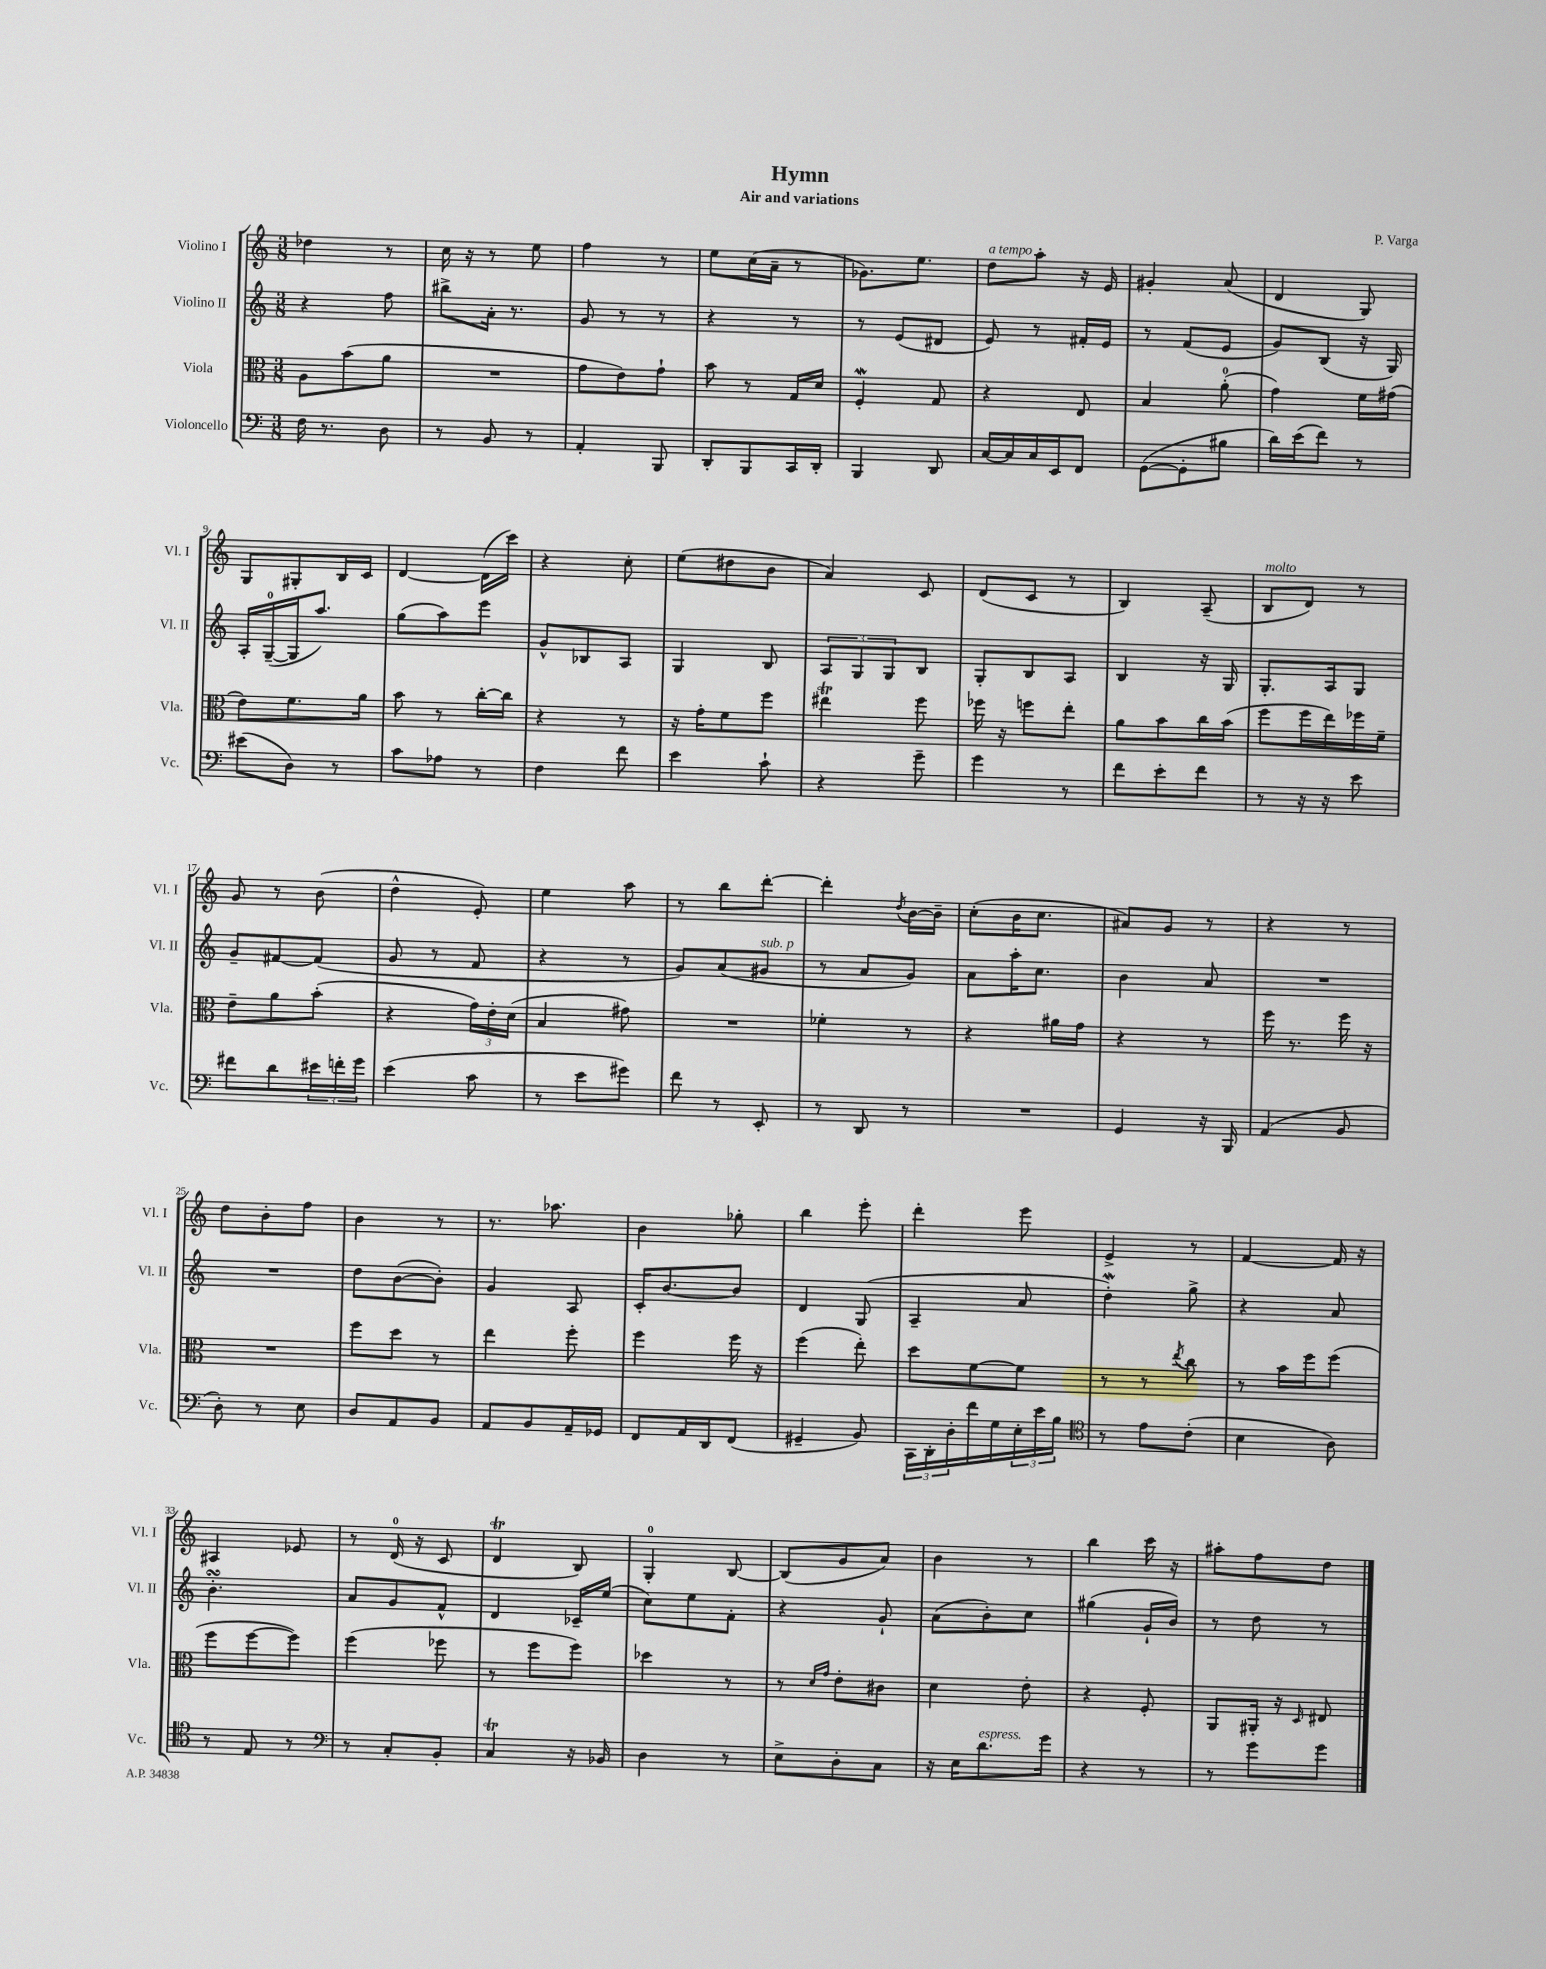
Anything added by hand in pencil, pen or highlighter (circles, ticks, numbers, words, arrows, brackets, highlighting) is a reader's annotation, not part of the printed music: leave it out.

**kern	**kern	**kern	**kern
*staff4	*staff3	*staff2	*staff1
*clefF4	*clefC3	*clefG2	*clefG2
*k[]	*k[]	*k[]	*k[]
*M3/8	*M3/8	*M3/8	*M3/8
16F\	8A\L	4r	4dd-\
8.r	.	.	.
.	(8b\	.	.
8D\	8a\J	8ff\	8r
=	=	=	=
8r	4.r	8bb#^\L	16cc\
.	.	.	16r
8BB/	.	16a'\Jk	8r
.	.	8.r	.
8r	.	.	8ee\
=	=	=	=
4AA'/	8g\L	8g/	4ff\
.	8e\)	8r	.
8BBB/	8g`\J	8r	8r
=	=	=	=
8DD'/L	8b\	4r	8ee\L
8BBB/	8r	.	(16cc\L
.	.	.	16a~\JJ
16CC/L	16G/LL	8r	8r
16DD'/JJ	16d/JJ	.	.
=	=	=	=
4BBB/	4F'/	8r	8.g-\L)
.	.	(8e/L	.
.	.	.	8.ee\J
8DD/	8G/	8d#/J	.
=	=	=	=
[16C/LL	4r	8e/)	8dd\L
16C/]	.	.	.
16C/	.	8r	8aa'\J
16EE/J	.	.	.
8FF/J	8E/	16f#'/LL	16r
.	.	16e/JJ	16e/
=	=	=	=
([8GG\L	4B/	8r	4g#'/
8GG'\]	.	(8f/L	.
8B#\J	(8a'\	8e/J	(8a/
=	=	=	=
16d\LL)	4g\)	8g/L)	4d/
(16e\J	.	.	.
8f\J)	.	(8B/J	.
8r	16f\LL	16r	8G/)
.	(16g#\JJ	16G/)	.
=	=	=	=
(8e#\L	8e\L)	16A'/LL	8G/L
.	.	([16G~/	.
8D\J)	8.f\	16G/]J	8G#'/
.	.	8.aa/J)	.
8r	.	.	16B/L
.	16a\Jk	.	16c/JJ
=	=	=	=
8c\L	8b\	(8gg\L	[4d/
8A-\J	8r	8aa\)	.
8r	[16cc'\LL	8eee\J	(16d\]LL
.	16cc\]JJ	.	16ccc\JJ)
=	=	=	=
4F\	4r	8g^^/L	4r
.	.	8B-/	.
8f\	8r	8A/J	8cc'\
=	=	=	=
4e\	16r	4G/	(8ee\L
.	16g'\LK	.	.
.	8f\	.	8dd#\
8c`\	8ff\J	8B/	8b\J
=	=	=	=
4r	4ee#\	12A/L	4a/)
.	.	12G/	.
.	.	12G/	.
8g~\	8ff\	8B/J	8c/
=	=	=	=
4g\	16ff-\	8G'/L	(8d/L
.	16r	.	.
.	8ff\L	8B/	8c/J
8r	8ee'\J	8A/J	8r
=	=	=	=
8f\L	8a\L	4B/	4B/)
8e'\	8b\	.	.
8f\J	16cc\L	16r	(8A~/
.	(16b\JJ	16G/	.
=	=	=	=
8r	8ff\L	8.G'/L	8B/L
16r	16ff\L	.	8d/J)
16r	16ee\)	16A/k	.
8e\	16ff-\	8G/J	8r
.	16f~\JJ	.	.
=	=	=	=
8f#\L	8e~\L	8g~/L	8g/
8d\	8a\	[8f#/	8r
24e#\L	(8b'\J	(8f#/]J	(8b\
24f'\	.	.	.
24g\JJ	.	.	.
=	=	=	=
(4e\	4r	8g/	4dd^^\
.	.	8r	.
8c\	24g\LL)	8f/	8e'/)
.	24e'\	.	.
.	(24d\JJ	.	.
=	=	=	=
8r	4B/	4r	4ee\
8e\L	.	.	.
8g#\J)	8g#\)	8r	8aa\
=	=	=	=
8f\	4.r	8g/L)	8r
8r	.	(8a/	8bb\L
8EE'/	.	8g#/J	[8ddd'\J
=	=	=	=
8r	4f-'\	8r	4ddd'\]
8DD/	.	8a/L	.
.	.	.	8qdd/
8r	8r	8g/J)	[16b\LL
.	.	.	16b~\]JJ
=	=	=	=
4.r	4r	8a\L	(8cc'\L
.	.	16aa'\K	16b\K
.	.	8.cc\J	8.cc\J
.	16a#\LL	.	.
.	16g\JJ	.	.
=	=	=	=
4GG/	4r	4b\	8a#/L)
.	.	.	8g/J
16r	8r	8a/	8r
16BBB/	.	.	.
=	=	=	=
(4AA/	16ff\	4.r	4r
.	8.r	.	.
8BB/	16ff\	.	8r
.	16r	.	.
=	=	=	=
8D'\)	4.r	4.r	8dd\L
8r	.	.	8b'\
8E\	.	.	8ff\J
=	=	=	=
8D/L	8ff\L	8dd\L	4b\
8AA/	8dd\J	([8b\	.
8BB/J	8r	8b'\]J)	8r
=	=	=	=
8AA/L	4ee\	4g/	8.r
8BB/	.	.	.
.	.	.	8.aa-\
16AA~/L	8ff'\	8A/	.
16GG-/JJ	.	.	.
=	=	=	=
8FF/L	4ff\	16c'/LK	4b\
.	.	[8.b/	.
16AA/L	.	.	.
16DD/J	.	.	.
(8FF/J	16ff\	8b/]J	8gg-'\
.	16r	.	.
=	=	=	=
4GG#~/	(4ff\	4d/	4bb\
8BB/)	8ee'\)	(8G/	8eee'\
=	=	=	=
24CC\LL	8dd\L	4A~/	4ddd'\
24DD'\	.	.	.
24D'\	.	.	.
16f\	[8f\	.	.
16G\	.	.	.
24E'\	8f\]J	8a/	8eee\
24e\	.	.	.
24B\JJ	.	.	.
=	=	=	=
*clefC4	*	*	*
8r	8r	4dd'\)	4e^/
8e\L	8r	.	.
.	8qee/	.	.
(8c'\J	8cc\	8gg^\	8r
=	=	=	=
4B\	8r	4r	[4f/
.	16b\LL	.	.
.	16ff\J	.	.
8A\)	(8ff\J	8a/	16f/]
.	.	.	16r
=	=	=	=
8r	8ff\L	4.b'\	4A#/
8E/	[8ff\	.	.
8r	8ff\]J)	.	8e-/
=	=	=	=
*clefF4	*	*	*
8r	(4ff\	8a/L	8r
8C'/L	.	8g/	(16d/
.	.	.	16r
8BB'/J	8ff-\	8f^^/J	8c/
=	=	=	=
4C/	8r	4d/	4d/
.	8ff\L	.	.
16r	8ff\J)	16c-~/LL	8B/)
16BB-/	.	(16ee/JJ	.
=	=	=	=
4D\	4dd-\	8cc\L)	4G'/
.	.	8ee\	.
8r	8r	8f'\J	[8B/
=	=	=	=
8E^\L	8r	4r	(8B/]L
.	16qqd/LL	.	.
.	16qqg/JJ	.	.
8D'\	8e'\L	.	8g/
8C\J	8c#\J	8g`/	8a/J)
=	=	=	=
16r	4d\	(8a\L	4b\
16E\LK	.	.	.
8.d\	.	8b'\)	.
.	8e'\	8cc\J	8r
16g\Jk	.	.	.
=	=	=	=
4r	4r	(4gg#\	4bb\
8r	8F'/	16g`/LL	16ccc\
.	.	16b/JJ)	16r
=	=	=	=
8r	8AA/L	8r	8aa#'\L
8g\L	16AA#'/Jk	8dd\	8ff\
.	16r	.	.
.	16qqD/	.	.
8g\J	8E#/	8r	8dd\J
==	==	==	==
*-	*-	*-	*-
